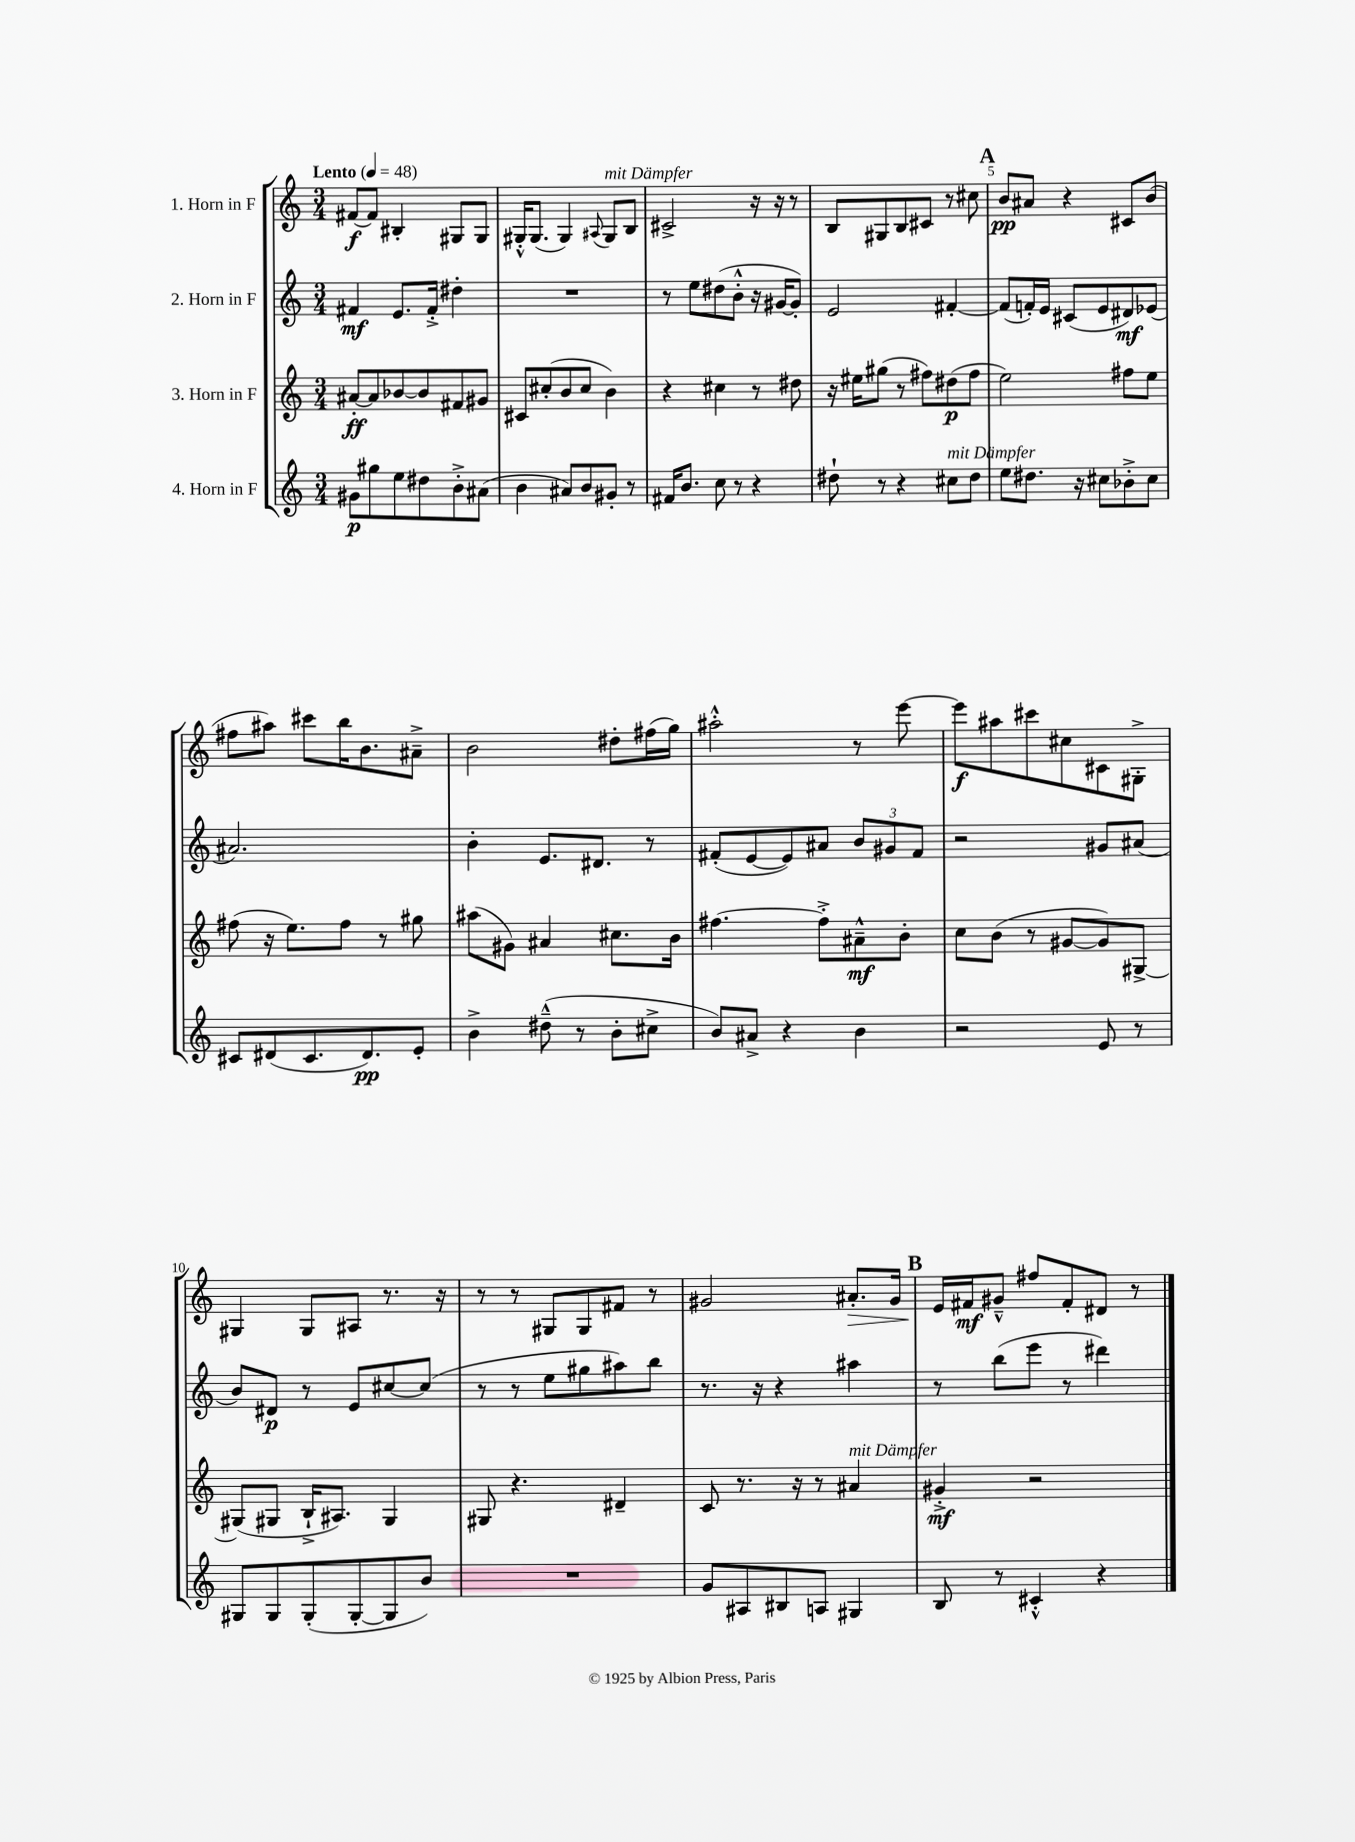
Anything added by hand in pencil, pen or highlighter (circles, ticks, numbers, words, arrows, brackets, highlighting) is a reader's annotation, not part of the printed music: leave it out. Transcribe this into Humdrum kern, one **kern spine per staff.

**kern	**kern	**kern	**kern
*staff4	*staff3	*staff2	*staff1
*clefG2	*clefG2	*clefG2	*clefG2
*k[]	*k[]	*k[]	*k[]
*M3/4	*M3/4	*M3/4	*M3/4
*MM48	*MM48	*MM48	*MM48
8g#	[8a#'	4f#	[8f#
8gg#	8a#]	.	8f#]
8ee	[8b-	8.e	4B#'
8dd#	8b-]	.	.
.	.	16f#'^	.
8b'^	8f#	4dd#'	8G#
(8a#	8g#	.	8G#
=	=	=	=
4b	8c#	2.r	16G#'^^
.	.	.	(8.G#
.	(8cc#'	.	.
8a#)	8b	.	4G#)
8b	8cc#	.	.
.	.	.	8qqA#
8g#'	4b)	.	8G#
8r	.	.	8B
=	=	=	=
16f#	4r	8r	2c#^
8.b	.	.	.
.	.	8ee	.
8cc	4cc#	(8dd#	.
8r	.	8b'^^	.
4r	8r	16r	16r
.	.	[16g#	16r
.	8dd#	8g#'])	8r
=	=	=	=
8dd#`	16r	2e	8B
.	16ee#	.	.
8r	(8gg#	.	8G#
4r	8r	.	8B
.	8ff#)	.	8c#
8cc#	(8dd#	[4f#'	8r
8dd#	8ff#	.	8cc#
=	=	=	=
8ee	2ee)	(8f#]	8b
8.dd#	.	16f')	8a#
.	.	16e	.
.	.	(8c#	4r
16r	.	.	.
8cc#	.	8e	.
8b-'^	8ff#	8d#)	8c#
8cc#	8ee	(8e-	(8b
=	=	=	=
8c#	(8ff#	2.a#)	8ff#
(8d#	16r	.	8aa#)
.	8.ee)	.	.
8.c#	.	.	8ccc#
.	8ff#	.	16bb
8.d#)	.	.	8.b
.	8r	.	.
8e'	8gg#	.	8a#~^
=	=	=	=
4b^	(8aa#	4b'	2b
.	8g#)	.	.
(8dd#~^^	4a#	8.e	.
8r	.	.	.
.	.	8.d#	.
8b'	8.cc#	.	8dd#'
8cc#^	.	8r	(16ff#
.	16b	.	16gg)
=	=	=	=
8b)	[4.ff#	(8f#'	2aa#'^^
8a#^	.	[8e	.
4r	.	8e])	.
.	8ff#'^]	8a#	.
4b	8a#~^^	12b	8r
.	.	12g#	.
.	8b'	.	[8eee
.	.	12f#	.
=	=	=	=
2r	8cc	2r	8eee]
.	(8b	.	8aa#
.	8r	.	8ccc#
.	[8g#	.	8cc#
8e	8g#])	8g#	8c#
8r	[8G#^	(8a#	8G#'^
=	=	=	=
8G#	(8G#]	8b)	4G#
8G#	8G#	8d#	.
(8G#'	16B`^	8r	8G#
.	8.A#)	.	.
[8G#'	.	8e	8A#
8G#]	4G#	[8cc#	8.r
8b)	.	(8cc#]	.
.	.	.	16r
=	=	=	=
2.r	8G#	8r	8r
.	4.r	8r	8r
.	.	8ee	8G#
.	.	8gg#	8G#
.	4d#~	8aa#)	8f#
.	.	8bb	8r
=	=	=	=
8g	8c	8.r	2g#
8A#	8.r	.	.
.	.	16r	.
8B#	.	4r	.
.	16r	.	.
8A	8r	.	.
4G#	4a#	4aa#	8.a#'
.	.	.	16g#
=	=	=	=
8B	4g#'^	8r	16e
.	.	.	16f#
8r	.	(8bb	8g#~^^
4c#'^^	2r	8eee	8ff#
.	.	8r	8f#'
4r	.	4ddd#)	8d#
.	.	.	8r
==	==	==	==
*-	*-	*-	*-
